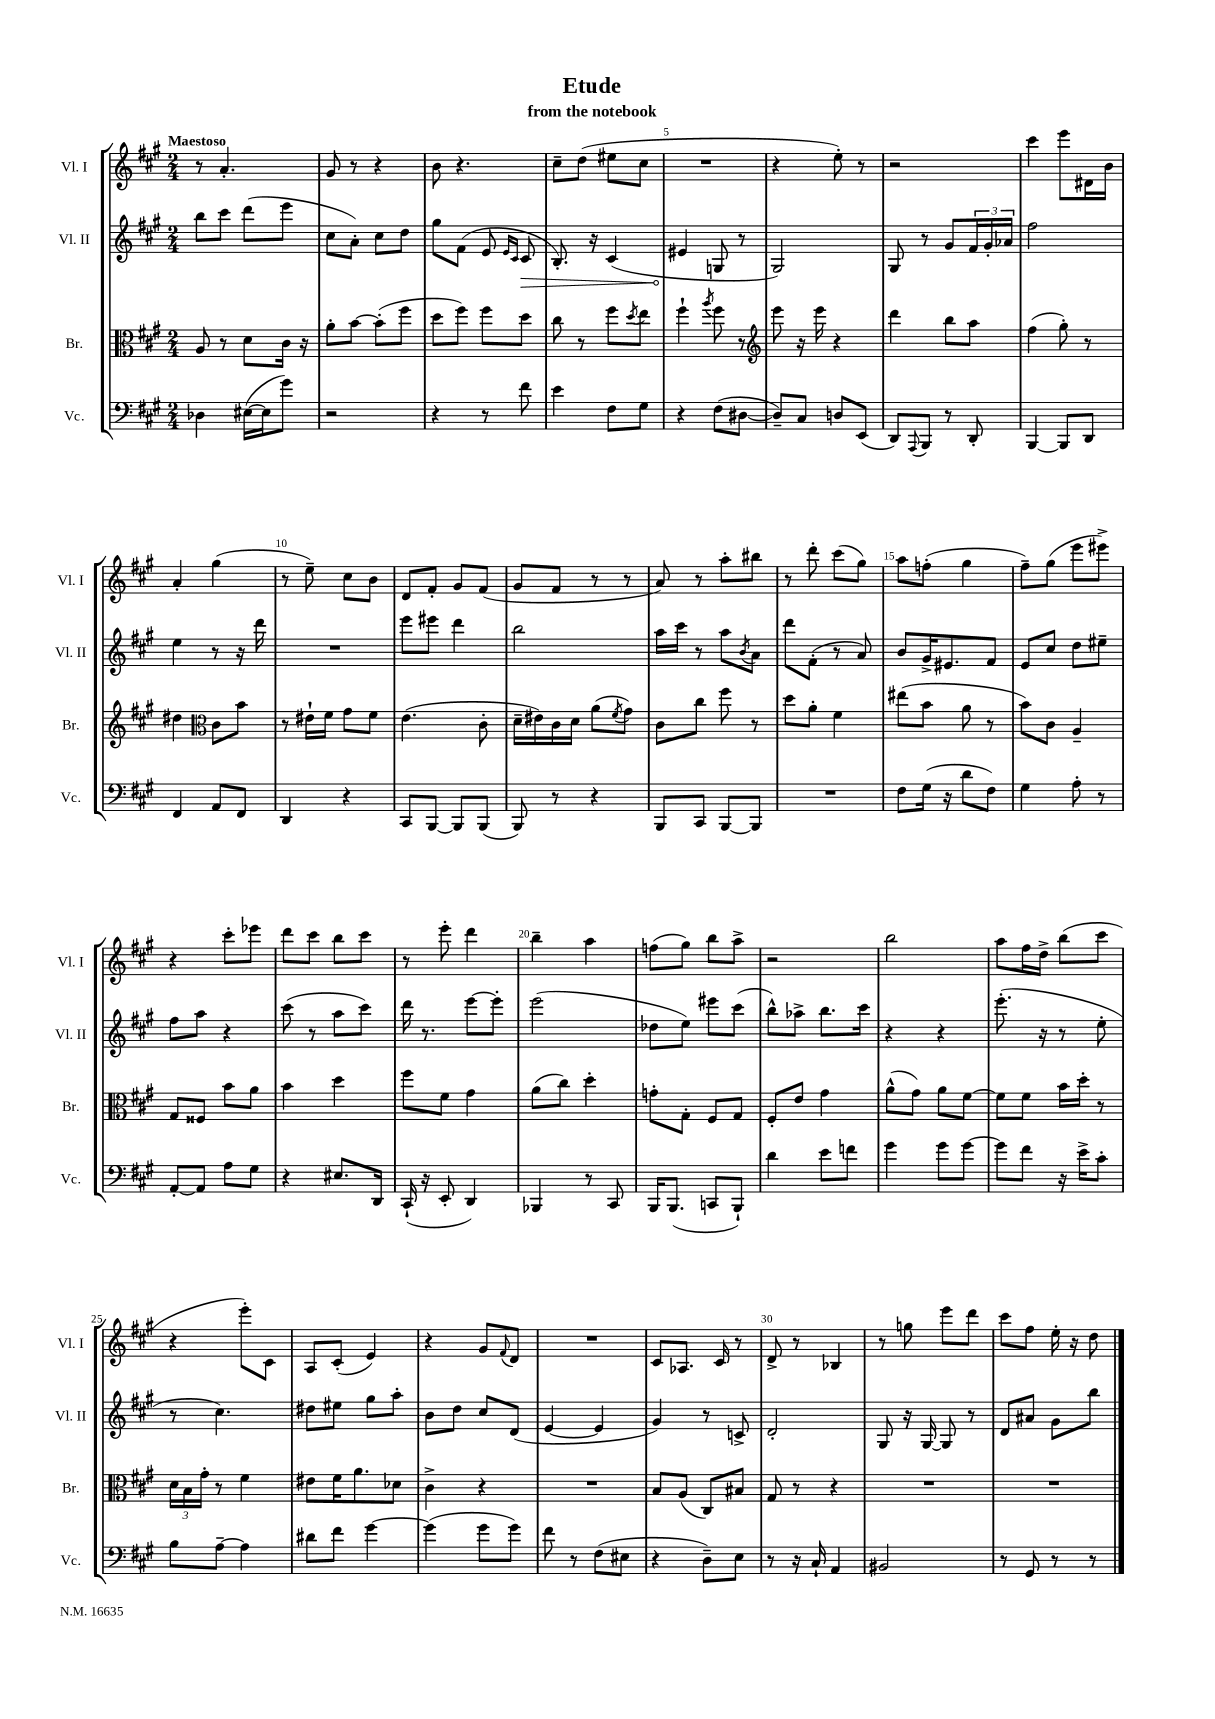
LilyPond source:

\header { title = "Etude" subtitle = "from the notebook" }
<<
\new StaffGroup <<
\new Staff = "s0" \with { instrumentName = "Vl. I" shortInstrumentName = "Vl. I" } {
    \clef treble \key a \major \numericTimeSignature \time 2/4 \tempo "Maestoso"
    r8 a'4.-. |
    gis'8 r8 r4 |
    b'8 r4. |
    cis''8-- d''8( eis''8 cis''8 |
    R2 |
    r4 e''8-.) r8 |
    r2 |
    cis'''4 e'''8 dis'16 b'16 |
    a'4-. gis''4( |
    r8 e''8--) cis''8 b'8 |
    d'8 fis'8-. gis'8 fis'8( |
    gis'8 fis'8 r8 r8 |
    a'8) r8 a''8-. bis''8 |
    r8 d'''8-. cis'''8( gis''8) |
    a''8 f''8-.( gis''4 |
    fis''8--) gis''8( e'''8 eis'''8->) |
    r4 cis'''8-. ees'''8 |
    d'''8 cis'''8 b''8 cis'''8 |
    r8 e'''8-. d'''4 |
    b''4-- a''4 |
    f''8( gis''8) b''8 a''8-> |
    r2 |
    b''2 |
    a''8 fis''16 d''16-> b''8( cis'''8 |
    r4 e'''8-.) cis'8 |
    a8 cis'8-.( e'4) |
    r4 gis'8 \appoggiatura { fis'8 } d'8 |
    R2 |
    cis'8 aes8. cis'16 r8 |
    d'8-> r8 bes4 |
    r8 g''8 e'''8 d'''8 |
    cis'''8 fis''8 e''16-. r16 d''8 \bar "|." |
}
\new Staff = "s1" \with { instrumentName = "Vl. II" shortInstrumentName = "Vl. II" } {
    \clef treble \key a \major \numericTimeSignature \time 2/4
    b''8 cis'''8 d'''8( e'''8 |
    cis''8 a'8-.) cis''8 d''8 |
    gis''8 fis'8( e'8 \grace { e'16 cis'16 } \once \override Hairpin.circled-tip = ##t cis'8\> |
    b8.-.) r16 cis'4( |
    eis'4\! g8 r8 |
    gis2) |
    gis8 r8 gis'8 \tuplet 3/2 { fis'16 gis'16-. aes'16 } |
    fis''2 |
    e''4 r8 r16 d'''16 |
    R2 |
    e'''8 eis'''8 d'''4 |
    b''2 |
    a''16 cis'''16 r8 a''8 \acciaccatura { b'8 } a'8 |
    d'''8 fis'8-.( r8 a'8) |
    b'8 gis'16-> eis'8. fis'8 |
    e'8 cis''8 d''8 eis''8-- |
    fis''8 a''8 r4 |
    cis'''8( r8 a''8 cis'''8) |
    d'''16 r8. e'''8~ e'''8-. |
    e'''2( |
    des''8 e''8) eis'''8 cis'''8( |
    b''8-^) aes''8-> b''8. cis'''16 |
    r4 r4 |
    e'''8.-.( r16 r8 e''8-. |
    r8 cis''4.) |
    dis''8 eis''8 gis''8 a''8-. |
    b'8 d''8 cis''8 d'8( |
    e'4~ e'4 |
    gis'4) r8 c'8-> |
    d'2-. |
    gis8 r16 gis16~ gis8 r8 |
    d'8 ais'8 gis'8 b''8 \bar "|." |
}
\new Staff = "s2" \with { instrumentName = "Br." shortInstrumentName = "Br." } {
    \clef alto \key a \major \numericTimeSignature \time 2/4
    a8 r8 d'8 cis'16 r16 |
    a'8-. b'8~ b'8-.( fis''8 |
    d''8 fis''8) fis''8 d''8 |
    cis''8 r8 fis''8 \acciaccatura { d''8 } e''8 |
    fis''4-! \acciaccatura { a''8 } fis''8 r8 |
    \clef treble e'''8 r16 e'''16 r4 |
    d'''4 b''8 a''8 |
    fis''4( gis''8-.) r8 |
    dis''4 \clef alto cis'8 b'8 |
    r8 eis'16-! fis'16 gis'8 fis'8 |
    e'4.( cis'8-. |
    d'16-- eis'16) cis'16 d'16 a'8( \acciaccatura { fis'8 } gis'8) |
    cis'8 cis''8 fis''8 r8 |
    d''8 a'8-. fis'4 |
    eis''8( b'8 a'8 r8 |
    b'8) cis'8 a4-- |
    gis8 fisis8 b'8 a'8 |
    b'4 d''4 |
    fis''8 fis'8 gis'4 |
    a'8( cis''8) d''4-. |
    g'8-. gis8-. fis8 gis8 |
    fis8-. e'8 gis'4 |
    a'8-^( gis'8) a'8 fis'8~ |
    fis'8 fis'8 b'16 d''16-. r8 |
    \tuplet 3/2 { d'16 b16 gis'16-. } r8 fis'4 |
    eis'8 fis'16 a'8. des'8 |
    cis'4-> r4 |
    R2 |
    b8 a8( cis8) bis8 |
    gis8 r8 r4 |
    R2 |
    R2 \bar "|." |
}
\new Staff = "s3" \with { instrumentName = "Vc." shortInstrumentName = "Vc." } {
    \clef bass \key a \major \numericTimeSignature \time 2/4
    des4 eis16~( eis16 gis'8) |
    r2 |
    r4 r8 fis'8 |
    e'4 fis8 gis8 |
    r4 fis8( dis8~ |
    dis8--) cis8 d8 e,8( |
    d,8) \appoggiatura { a,,8 } b,,8 r8 d,8-. |
    b,,4~ b,,8 d,8 |
    fis,4 a,8 fis,8 |
    d,4 r4 |
    cis,8 b,,8~ b,,8 b,,8( |
    b,,8) r8 r4 |
    b,,8 cis,8 b,,8~ b,,8 |
    R2 |
    fis8 gis16( r16 d'8 fis8) |
    gis4 a8-. r8 |
    a,8~-. a,8 a8 gis8 |
    r4 eis8. d,16 |
    cis,16-!( r16 e,8-. d,4) |
    bes,,4 r8 cis,8 |
    b,,16 b,,8.( c,8 b,,8-!) |
    d'4 e'8 f'8 |
    gis'4 gis'8 gis'8~ |
    gis'8 fis'8 r16 e'16-> cis'8-. |
    b8 a8~-- a4 |
    dis'8 fis'8 gis'4~ |
    gis'4( gis'8 gis'8) |
    fis'8 r8 fis8( eis8 |
    r4 d8--) e8 |
    r8 r16 cis16-! a,4 |
    bis,2 |
    r8 gis,8 r8 r8 \bar "|." |
}
>>
>>
\layout { \context { \Score \override BarNumber.break-visibility = ##(#f #t #t) barNumberVisibility = #(every-nth-bar-number-visible 5) } }
